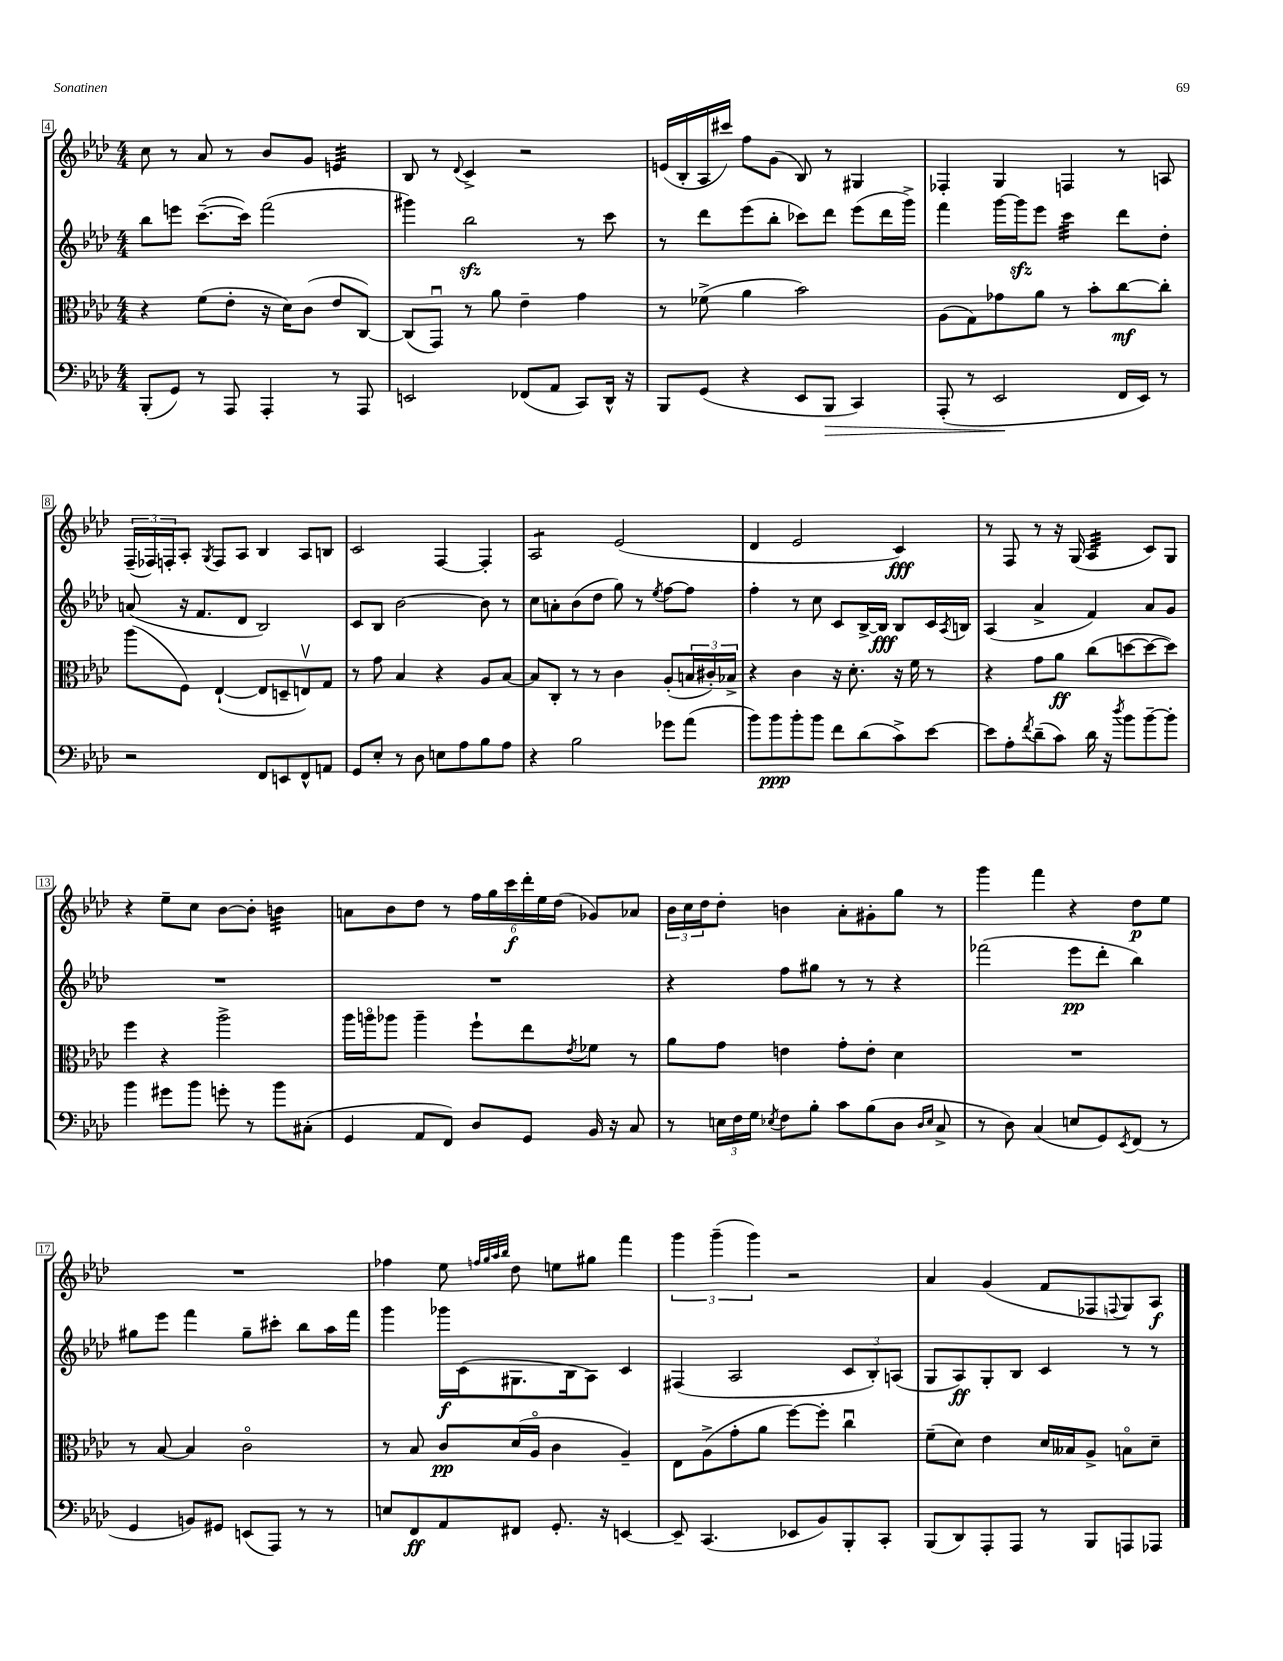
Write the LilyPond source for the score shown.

<<
\new StaffGroup <<
\new Staff = "s0" {
    \clef treble \key aes \major \numericTimeSignature \time 4/4
    c''8 r8 aes'8 r8 bes'8 g'8 e'4:32 |
    bes8 r8 \appoggiatura { des'8 } c'4-> r2 |
    e'16( bes16-. aes16 cis'''16) f''8 g'8( bes8) r8 gis4 |
    fes4-. g4 f4 r8 a8 |
    \tuplet 3/2 { f16--( fes16) f16-. } aes8-. \acciaccatura { g8 } f8 aes8 bes4 aes8 b8 |
    c'2 f4~ f4-. |
    aes2:8 ees'2( |
    des'4 ees'2 c'4\fff) |
    r8 f8 r8 r16 g16( aes4:32 c'8) g8 |
    r4 ees''8-- c''8 bes'8~ bes'8-. b'4:32 |
    a'8 bes'8 des''8 r8 \tuplet 6/4 { f''16 g''16 c'''16\f des'''16-. ees''16 des''16( } ges'8) aes'8 |
    \tuplet 3/2 { bes'16 c''16 des''16 } des''8-. b'4 aes'8-. gis'8-. g''8 r8 |
    g'''4 f'''4 r4 des''8\p ees''8 |
    R1 |
    fes''4 ees''8 \grace { f''32 g''32 aes''32 bes''32 } des''8 e''8 gis''8 f'''4 |
    \tuplet 3/2 { g'''4 g'''4--( g'''4) } r2 |
    aes'4 g'4( f'8 fes8 \appoggiatura { f8 } g8) aes8\f \bar "|." |
}
\new Staff = "s1" {
    \clef treble \key aes \major \numericTimeSignature \time 4/4
    bes''8 e'''8 c'''8.~--( c'''16) f'''2( |
    gis'''4) bes''2\sfz r8 c'''8 |
    r8 des'''8 ees'''8( bes''8-. ces'''8) des'''8 ees'''8( des'''16 g'''16->) |
    f'''4 g'''16~ g'''16\sfz ees'''8 c'''4:32 des'''8 des''8-. |
    a'8( r16 f'8. des'8 bes2) |
    c'8 bes8 bes'2~ bes'8 r8 |
    c''8 a'8-. bes'8( des''8 g''8) r8 \acciaccatura { ees''8 } f''8~ f''8 |
    f''4-. r8 c''8 c'8 bes16~-> bes16\fff bes8 c'16 \acciaccatura { aes8 } b16 |
    aes4( aes'4-> f'4) aes'8 g'8 |
    R1 |
    R1 |
    r4 f''8 gis''8 r8 r8 r4 |
    fes'''2( ees'''8\pp des'''8-. bes''4) |
    gis''8 ees'''8 f'''4 gis''8-- cis'''8-. bes''8 aes''16 f'''16 |
    g'''4 ges'''16\f c'16( gis8. bes16 aes8) c'4 |
    fis4( aes2 \tuplet 3/2 { c'8 bes8-.) a8( } |
    g8 aes8\ff) g8-. bes8 c'4 r8 r8 \bar "|." |
}
\new Staff = "s2" {
    \clef alto \key aes \major \numericTimeSignature \time 4/4
    r4 f'8( ees'8-. r16 des'16) c'8( ees'8 c8~) |
    c8( g,8\downbow) r8 aes'8 ees'4-- g'4 |
    r8 fes'8->( aes'4 bes'2) |
    aes8( g8) ges'8 aes'8 r8 bes'8-. c''8~\mf c''8-. |
    aes''8( f8) ees4~-!( ees8 d8-- e8\upbow) g8 |
    r8 g'8 bes4 r4 aes8 bes8~ |
    bes8 c8-. r8 r8 c'4 aes8-.( \tuplet 3/2 { b16 cis'16-.) bes16-> } |
    r4 c'4 r16 des'8.-. r16 f'16 r8 |
    r4 g'8 aes'8\ff c''8( d''8~ d''8~ d''8) |
    f''4 r4 aes''2-> |
    aes''16 a''16\flageolet aes''8 aes''4-- f''8-! ees''8 \acciaccatura { ees'8 } fes'8 r8 |
    aes'8 g'8 e'4 g'8-. e'8-. des'4 |
    R1 |
    r8 bes8~ bes4 c'2\flageolet |
    r8 bes8 c'8\pp des'16( aes16\flageolet c'4 aes4--) |
    ees8 aes8->( g'8-. aes'8 f''8~) f''8-. c''4\downbow |
    f'8--( des'8) ees'4 des'16 beses16 aes8-> b8\flageolet des'8-- \bar "|." |
}
\new Staff = "s3" {
    \clef bass \key aes \major \numericTimeSignature \time 4/4
    bes,,8-.( g,8) r8 aes,,8 aes,,4-. r8 aes,,8 |
    e,2 fes,8( aes,8 c,8) des,16-^ r16 |
    bes,,8 g,8( r4 ees,8 bes,,8\> c,4) |
    aes,,8-.( r8 ees,2\! f,16 ees,16) r8 |
    r2 f,8 e,8 f,8-^ a,8 |
    g,8 ees8-. r8 des8 e8 aes8 bes8 aes8 |
    r4 bes2 ges'8 aes'8( |
    bes'8) bes'8\ppp bes'8-. bes'8 f'8 des'8( c'8->) ees'8~ |
    ees'8 aes8-. \acciaccatura { f'8 } des'8--( c'8) des'16 r16 \acciaccatura { des''8 } bes'8 bes'8~-- bes'8-. |
    bes'4 gis'8 bes'8 g'8-. r8 bes'8 cis8-.( |
    g,4 aes,8 f,8) des8 g,8 bes,16 r16 c8 |
    r8 \tuplet 3/2 { e16 f16 g16 } \acciaccatura { ees8 } f8 bes8-. c'8 bes8( des8 \grace { des16 ees16 } c8-> |
    r8 des8) c4( e8 g,8) \acciaccatura { ees,8 } f,8( r8 |
    g,4 b,8) gis,8 e,8( aes,,8) r8 r8 |
    e8 f,8\ff aes,8 fis,8 g,8.-. r16 e,4~ |
    e,8-- c,4.( ees,8 bes,8) bes,,8-. c,8-. |
    bes,,8( des,8) aes,,8-. aes,,8 r8 bes,,8 a,,8 aes,,8 \bar "|." |
}
>>
>>
\layout { \context { \Score currentBarNumber = #4 \override BarNumber.stencil = #(make-stencil-boxer 0.1 0.3 ly:text-interface::print) } }
